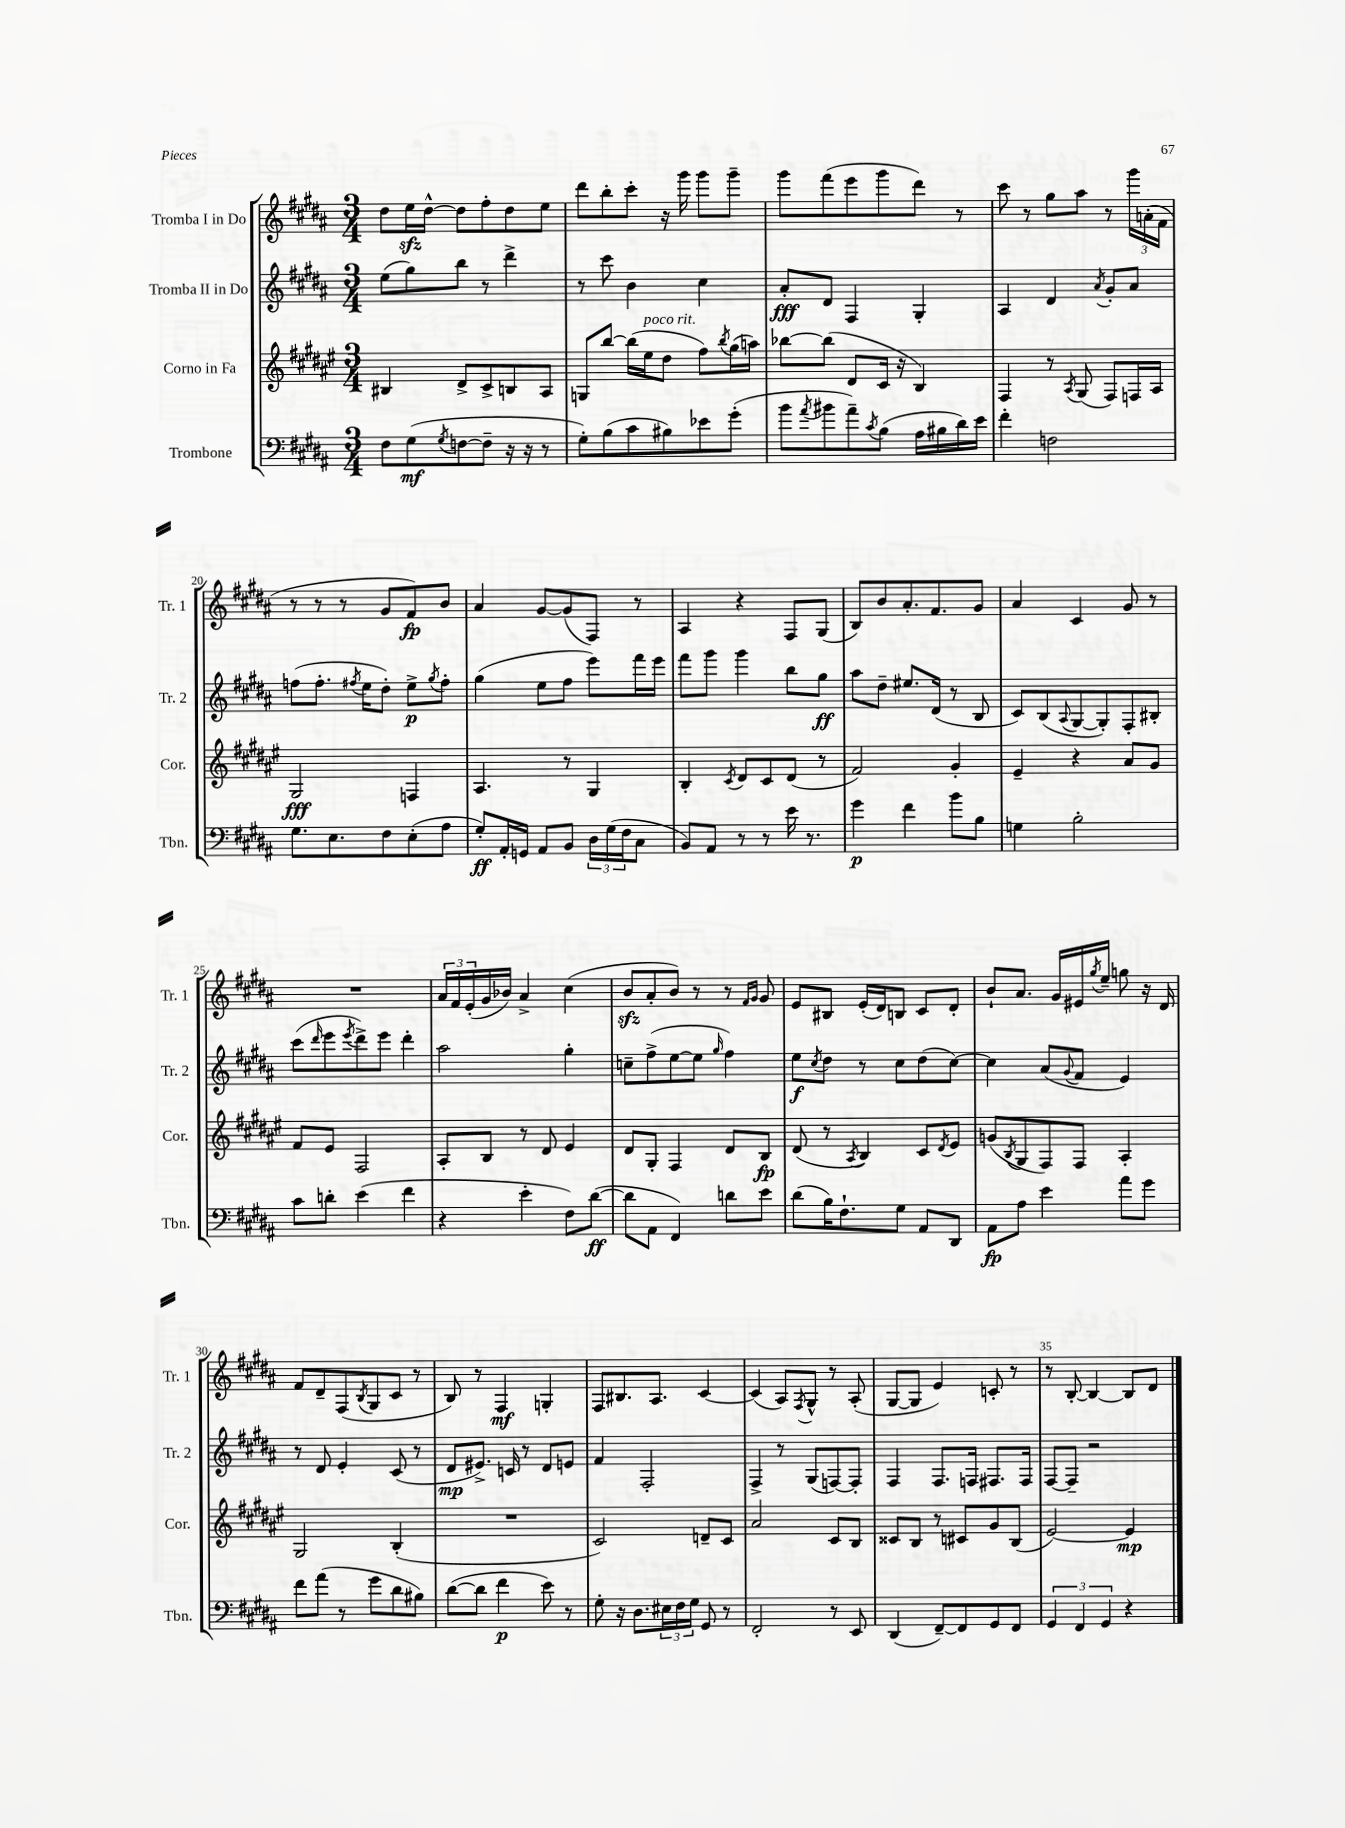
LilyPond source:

<<
\new StaffGroup <<
\new Staff = "s0" \with { instrumentName = "Tromba I in Do" shortInstrumentName = "Tr. 1" } {
    \clef treble \key b \major \numericTimeSignature \time 3/4
    dis''8 e''16\sfz dis''16~-^ dis''8 fis''8-. dis''8 e''8 |
    dis'''8 b''8-. cis'''8-. r16 gis'''16 gis'''8 gis'''8-- |
    gis'''8 fis'''8( e'''8 gis'''8 dis'''8) r8 |
    cis'''8 r8 gis''8 ais''8 r8 \tuplet 3/2 { gis'''16 a'16-.( fis'16 } |
    r8 r8 r8 gis'8 fis'8\fp) b'8 |
    ais'4 gis'8~ gis'8( fis8) r8 |
    ais4 r4 fis8 gis8( |
    b8) b'8 ais'8.-. fis'8. gis'8 |
    ais'4 cis'4 gis'8 r8 |
    R2. |
    \tuplet 3/2 { ais'16 fis'16 e'16-.( } gis'16 bes'16) ais'4-> cis''4( |
    b'8\sfz ais'8-. b'8) r8 r8 \grace { fis'16 gis'16 } gis'8 |
    e'8 bis8 e'16-.( dis'16) b8 cis'8 dis'8-. |
    b'8-! ais'8. gis'16 eis'16 \acciaccatura { gis''8 } e''16-- g''8 r16 dis'16 |
    fis'8 dis'8-- fis8( \acciaccatura { b8 } gis8 cis'8 r8 |
    b8) r8 fis4\mf g4-. |
    fis8 bis8. ais8. cis'4~ |
    cis'4( ais8) \acciaccatura { fis8 } gis8-^ r8 ais8-.( |
    gis8~ gis8 e'4) c'8-. r8 |
    r8 b8~-. b4~ b8 dis'8 \bar "|." |
}
\new Staff = "s1" \with { instrumentName = "Tromba II in Do" shortInstrumentName = "Tr. 2" } {
    \clef treble \key b \major \numericTimeSignature \time 3/4
    e''8( gis''8) b''8 r8 dis'''4-> |
    r8 cis'''8 b'4 cis''4 |
    ais'8-.\fff dis'8 fis4 gis4-. |
    ais4 dis'4 \acciaccatura { ais'8 } gis'8-. ais'8 |
    f''8( f''8.-. \acciaccatura { fis''8 } e''16 dis''8-.) e''8->\p \acciaccatura { gis''8 } fis''8-. |
    gis''4( e''8 fis''8 e'''8) fis'''16 e'''16 |
    fis'''8 gis'''8 gis'''4 b''8 gis''8\ff |
    ais''8 dis''8-- eis''8. dis'16( r8 b8 |
    cis'8) b8( \appoggiatura { ais8 } gis8~ gis8-.) fis8-. bis8-. |
    cis'''8( \grace { dis'''16 } e'''8 \acciaccatura { e'''8 } dis'''8->) e'''8 dis'''4-. |
    ais''2 gis''4-. |
    c''8-- fis''8->( e''8~ e''8 \grace { gis''16 } fis''4) |
    e''8\f \acciaccatura { cis''8 } dis''8 r8 cis''8 dis''8( cis''8~) |
    cis''4 ais'8( \appoggiatura { gis'8 } fis'8 e'4) |
    r8 dis'8 e'4-. cis'8( r8 |
    dis'8\mp eis'8.->) c'16 r8 dis'8 e'8 |
    fis'4 fis2-. |
    fis4-> r8 gis8( f8~) f8-. |
    fis4 fis8. f16 fis8. fis16 |
    fis8~ fis8-- r2 \bar "|." |
}
\new Staff = "s2" \with { instrumentName = "Corno in Fa" shortInstrumentName = "Cor." } {
    \clef treble \key fis \major \numericTimeSignature \time 3/4
    bis4 dis'8-> cis'8-> b8 ais8 |
    g8 b''8~ b''16( eis''16^\markup { \italic "poco rit." } dis''8 fis''8) \acciaccatura { b''8 } gis''16( a''16) |
    bes''8~ bes''8( dis'8 cis'16 r16 b4) |
    fis4 r8 \acciaccatura { ais8 } gis8( fis8) f16 ais16 |
    gis2\fff f4 |
    ais4. r8 gis4 |
    b4-. \acciaccatura { cis'8 } dis'8 cis'8 dis'8( r8 |
    fis'2) gis'4-. |
    eis'4-- r4 ais'8 gis'8 |
    fis'8 eis'8 fis2 |
    ais8-. b8 r8 dis'8 eis'4 |
    dis'8 gis8-. fis4 dis'8 b8\fp |
    dis'8( r8 \acciaccatura { ais8 } b4) cis'8 \acciaccatura { dis'8 } eis'8 |
    g'8( \acciaccatura { b8 } gis8 fis8) fis8 ais4-. |
    gis2 b4-.( |
    R2. |
    cis'2) d'8-- cis'8 |
    ais'2 cis'8 b8 |
    cisis'8 b8 r8 cis'8 gis'8 b8( |
    eis'2~) eis'4\mp \bar "|." |
}
\new Staff = "s3" \with { instrumentName = "Trombone" shortInstrumentName = "Tbn." } {
    \clef bass \key b \major \numericTimeSignature \time 3/4
    fis8 gis8\mf( \acciaccatura { gis8 } f8~ f8-- r16 r16 r8 |
    gis8-.) b8( cis'8 bis8) ees'8 gis'8-.( |
    b'8 \acciaccatura { ais'8 } bis'8 ais'8--) \acciaccatura { cis'8 } b8( ais16 bis16 dis'16) e'16 |
    fis'4-. f2 |
    gis8. e8. fis8 e8-.( ais8 |
    gis8-.\ff) ais,16-. g,16 ais,8 b,8 \tuplet 3/2 { dis16 gis16( fis16 } cis8 |
    b,8) ais,8 r8 r8 e'16 r8. |
    gis'4\p fis'4 b'8 b8 |
    g4 b2-. |
    cis'8 d'8-. e'4( fis'4 |
    r4 e'4-. fis8) dis'8~\ff( |
    dis'8 ais,8 fis,4) d'8 e'8 |
    dis'8( b16) fis8.-! gis8 ais,8 dis,8 |
    ais,8\fp ais8 e'4 ais'8 gis'8 |
    fis'8 ais'8( r8 gis'8 dis'8 bis8) |
    dis'8~( dis'8 fis'4\p e'8) r8 |
    gis8-. r16 dis8. \tuplet 3/2 { eis16 fis16 gis16 } gis,8 r8 |
    fis,2-. r8 e,8 |
    dis,4( fis,8~--) fis,8 gis,8 fis,8 |
    \tuplet 3/2 { gis,4 fis,4 gis,4 } r4 \bar "|." |
}
>>
>>
\layout { \context { \Score currentBarNumber = #16 \override BarNumber.break-visibility = ##(#f #t #t) barNumberVisibility = #(every-nth-bar-number-visible 5) } }
